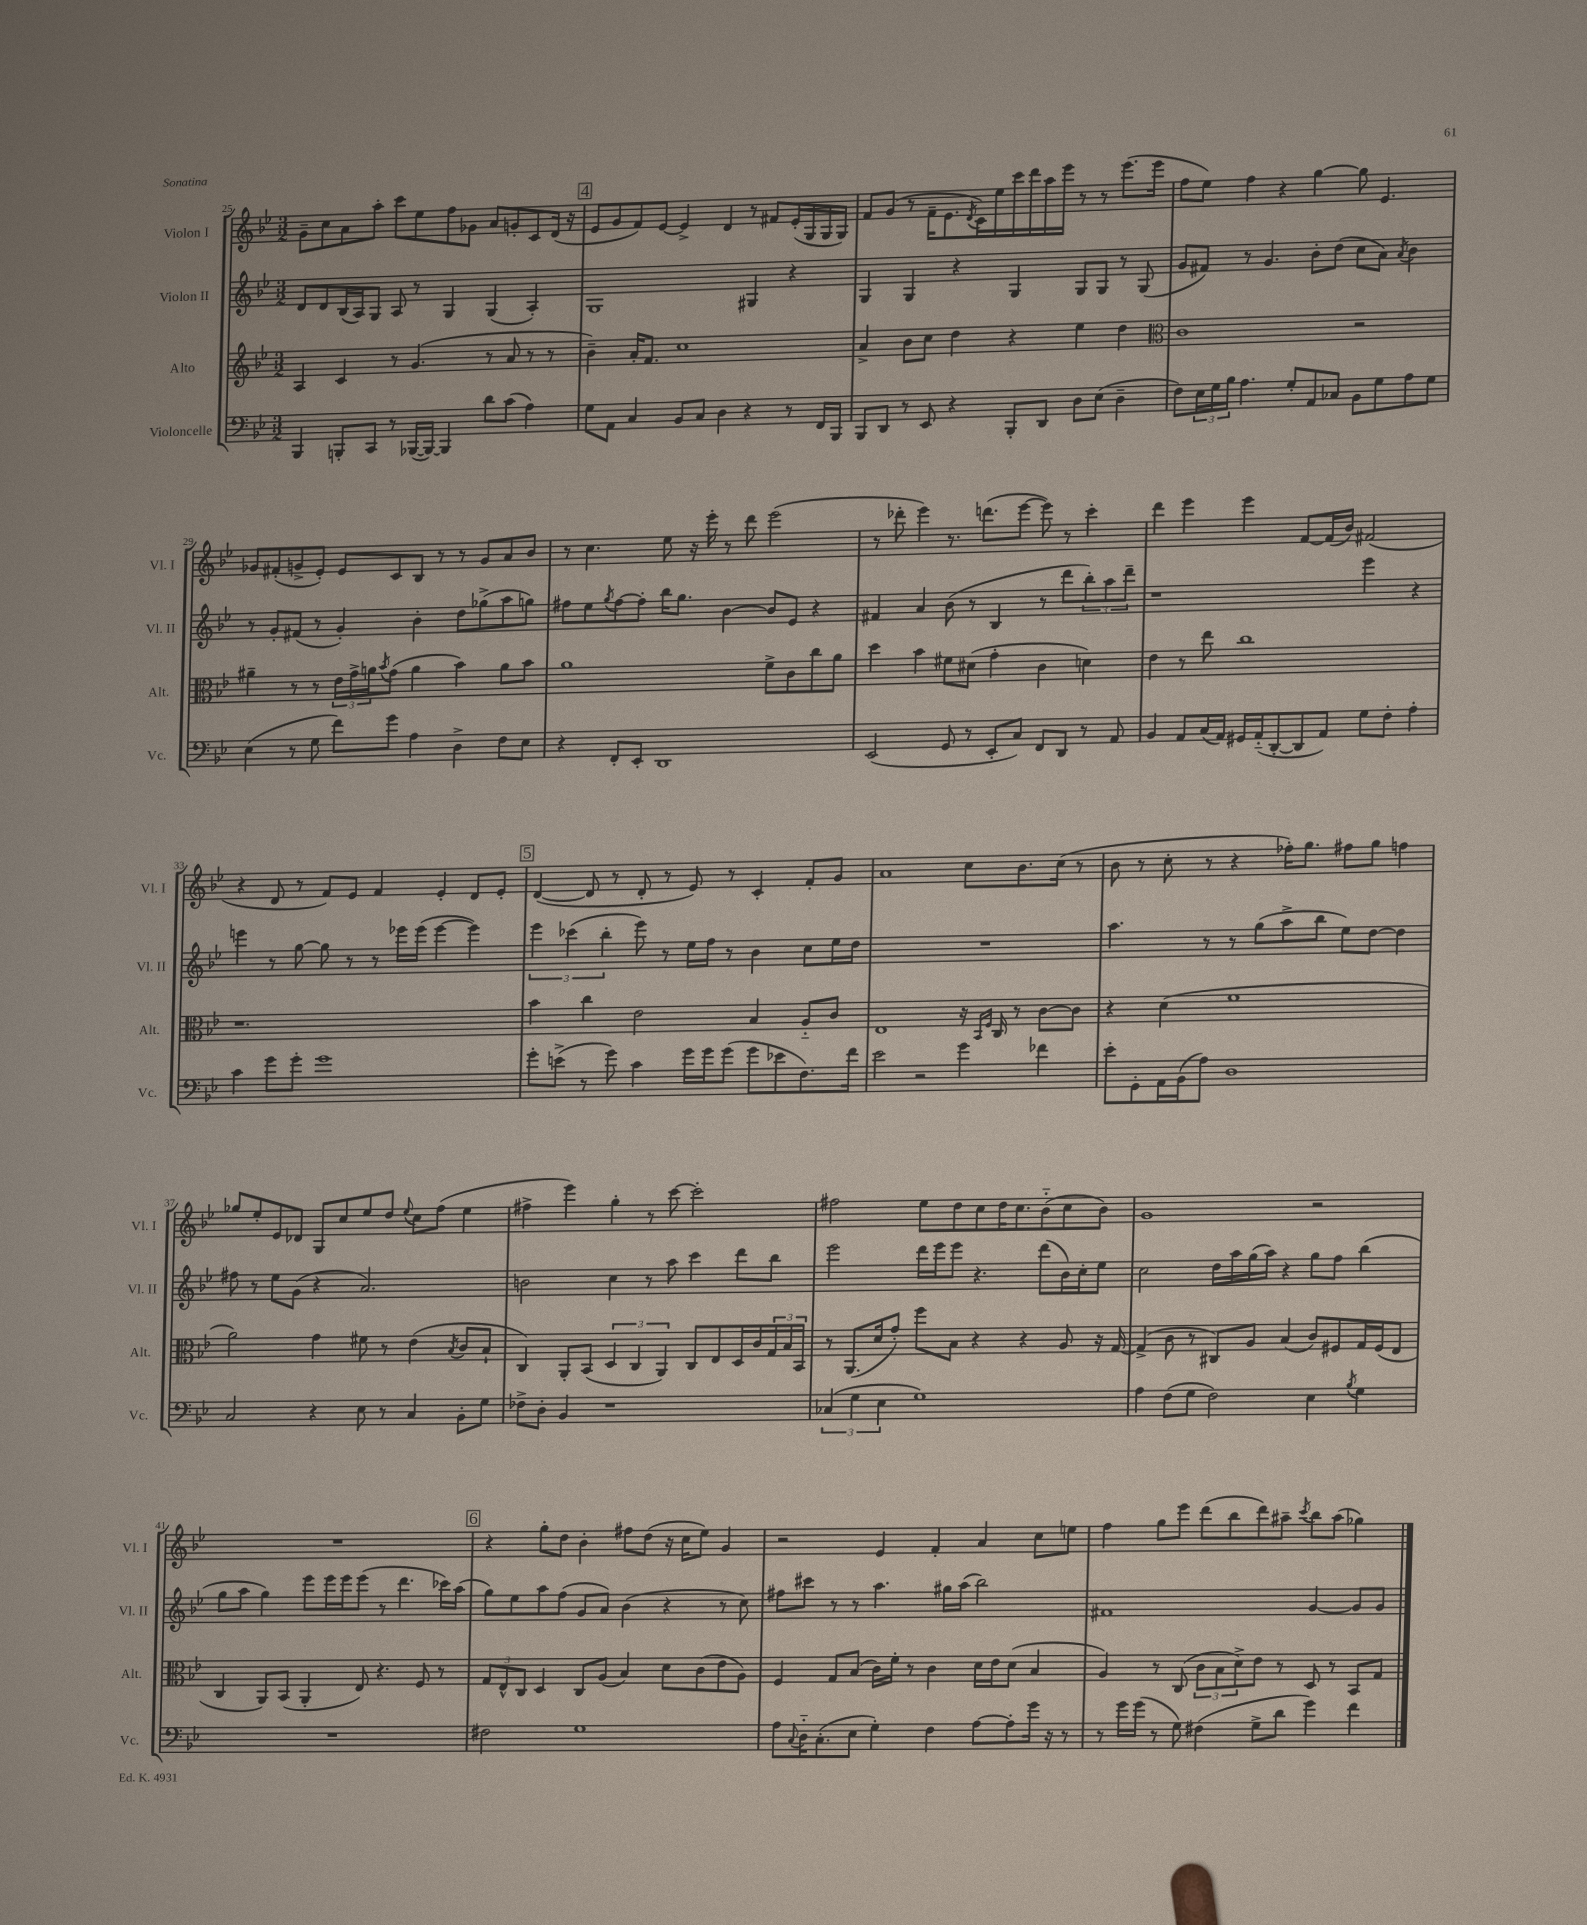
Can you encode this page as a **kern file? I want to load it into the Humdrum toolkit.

**kern	**kern	**kern	**kern
*part4	*part3	*part2	*part1
*staff4	*staff3	*staff2	*staff1
*I"Violoncelle	*I"Alto	*I"Violon II	*I"Violon I
*I'Vc.	*I'Alt.	*I'Vl. II	*I'Vl. I
*clefF4	*clefG2	*clefG2	*clefG2
*k[b-e-]	*k[b-e-]	*k[b-e-]	*k[b-e-]
*M3/2	*M3/2	*M3/2	*M3/2
=25	=25	=25	=25
4BBB-/	4A/	8d/L	8g~\L
.	.	8d/	8cc\
8BBBn'/L	4c/	(16B-/L	8a\
.	.	16A/J)	.
8CC/J	.	8G/J	8aa'\J
8r	8r	8A/	8ccc\L
([16BBB-X/LL	(4.g/	8r	8ee-\
16BBB-/JJ_)	.	.	.
4BBB-/]	.	4G/	8ff\
.	.	.	8g-X\J
8d\L	8r	(4G/	8a/L
(8c\J	8a/	.	8gn'/
4A\)	8r	4A'/)	8c/
.	8r	.	(16d/Jk
.	.	.	16r
!!LO:REH:place=s1:t=4
=26	=26	=26	=26
8G\L	4b-~\)	1G	8e-/L
8AA\J	.	.	8g/
4C/	16a'/KL	.	8f/)
.	8.f/J	.	.
.	.	.	[8e-/J
8BB-/L	1cc	.	4e-^/]
8C/J	.	.	.
4D\	.	.	4d/
4r	.	4G#X/	8r
.	.	.	8f#X/L
8r	.	4r	(16e-'/L
.	.	.	16G/
16FF/LL	.	.	16G/
16BBB-/JJ	.	.	16G/JJ)
=27	=27	=27	=27
8BBB-/L	4a^/	4G/	8f/L
8DD/J	.	.	(8g/J
8r	8b-\L	4G/	8r
8EE-/	8cc\J	.	16f~\KL
.	.	.	8.e-\
4r	4dd\	4r	.
.	.	.	8qd/
.	.	.	16c\L)
.	.	.	16ee-\
8BBB-'/L	4r	4G/	16ccc\
.	.	.	16ddd\
8DD/J	.	.	16aa\
.	.	.	16eee-\JJ
8D\L	4ee-\	8G/L	8r
(8E-\J	.	8G/J	8r
4D~\	4dd\	8r	(8.eee-\L
.	.	(8G/	.
.	.	.	16eee-\Jk
=28	=28	=28	=28
*	*clefC3	*	*
8F\L)	1c	8g/L	8ff\L
24E-\L	.	8f#X/J)	8ee-\J)
24G\	.	.	.
24B-\JJ	.	.	.
4.A\	.	8r	4ff\
.	.	4.g/	.
.	.	.	4r
8G'/L	.	.	.
8AA/	.	8b-'\L	[4gg\
8C-X/J	.	(8dd\J	.
8BB-\L	2r	8cc\L	8gg\]
8G\	.	8a\J)	4.e-/
.	.	8qa/	.
8A\	.	4b-\	.
8G\J	.	.	.
!!LO:LB:g=z
=29	=29	=29	=29
(4E-\	4a#X~\	8r	8g-X/L
.	.	8g'/L	(8f#X'/
8r	8r	(8f#X/J	8gn^/
8G\	8r	8r	8e-'/J)
8f\L)	24e-\LL	4g'/)	8e-/L
.	24g^\	.	.
.	24an\J	.	.
.	8qb-/	.	.
8g\J	(8g\J	.	8c/
4A\	4a\	4b-'\	8B-/J
.	.	.	8r
4D^\	4b-\)	8dd\L	8r
.	.	(8gg-X^\	8g/L
8F\L	8a\L	8aa\	8a/
8E-\J	8b-\J	8ggn\J)	8b-/J
=30	=30	=30	=30
4r	1a	8ff#X\L	8r
.	.	8ee-\	4.cc\
.	.	8qgg/	.
8FF'/L	.	[8ff#\	.
8EE-'/J	.	8ff#'\J]	.
1DD	.	16bb-\KL	8ee-\
.	.	8.gg\J	.
.	.	.	16r
.	.	.	16eee-'\
.	.	[4b-\	8r
.	.	.	8ddd\
.	8f^\L	8b-/L]	(2eee-\
.	8c\	8e-/J	.
.	8cc\	4r	.
.	8a\J	.	.
=31	=31	=31	=31
(2EE-/	4dd\	4f#X/	8r
.	.	.	8ddd-X'\
.	4b-\	4a/	4eee-\)
8GG/	8f#X\L	(8b-\	8.r
8r	(8d#X\J	8r	.
.	.	.	(8.dddn\L
8EE-'/L	4g'\	4B-/	.
8C/J)	.	.	[8eee-\J
8FF/L	4c\	8r	8eee-\])
8DD/J	.	8ddd\L	8r
8r	4dn\)	12bb-'\)	4ccc'\
.	.	12aa\	.
8AA/	.	.	.
.	.	12ddd~\J	.
=32	=32	=32	=32
4BB-/	4e-\	1r	4ddd\
8AA/L	8r	.	4eee-\
(16C/L	8ee-\	.	.
16AA/JJ)	.	.	.
16GG#X/LL	1cc	.	4eee-\
(16AA/J	.	.	.
[8DD'/	.	.	.
8DD/]	.	.	[8f/L
8AA/J)	.	.	(16f/L]
.	.	.	16b-/JJ)
8G\L	.	4eee-\	(2f#X/
8F'\J	.	.	.
4A'\	.	4r	.
!!LO:LB:g=z
=33	=33	=33	=33
4c\	1.r	4eeen\	4r
8g\L	.	8r	8d/
8g'\J	.	[8gg\	8r
1g	.	8gg\]	8f/L)
.	.	8r	8e-/J
.	.	8r	4f/
.	.	16eee-X\LL	.
.	.	(16eee-\JJ	.
.	.	[4eee-\	4e-'/
.	.	4eee-\])	8d/L
.	.	.	8e-'/J
!!LO:REH:place=s1:t=5
=34	=34	=34	=34
8g'\L	4b-\	6eee-\	([4d/
(8en^\J	.	.	.
.	.	(6ccc-X\	.
8r	4cc\	.	8d/]
.	.	6bb-'\	.
8g\)	.	.	8r
4c\	2e-\	8eee-\)	8d'/
.	.	8r	8r
16g\LL	.	16ee-\LL	8e-/)
16g\J	.	16ff\JJ	.
(8g\J	.	8r	8r
8g\L	4B-/	4b-\	4c'/
8e-X\	.	.	.
8.F\)	8A/L	8cc\L	8f'/L
.	8c/J	16ee-\L	8g/J
16f\Jk	.	16dd\JJ	.
=35	=35	=35	=35
2e-\	1E-	1.r	1a
2r	.	.	.
4g\	16r	.	8cc\L
.	16qqBB-/LL	.	.
.	16qqF/JJ	.	.
.	16C/	.	.
.	8r	.	8.b-\
4f-X\	[8c\L	.	.
.	.	.	(16cc\Jk
.	8c\J]	.	8r
=36	=36	=36	=36
8e-'\L	4r	4.aa\	8b-\
8GG'\	.	.	8r
16AA\L	(4d\	.	8cc'\
(16BB-\J	.	.	.
8A\J)	.	8r	8r
1D	1f	8r	4r
.	.	(8gg\L	.
.	.	8aa^\	16ff-X'\KL)
.	.	.	8.gg\J
.	.	8bb-\J	.
.	.	8ee-\L)	8ff#X\L
.	.	[8dd\J	8gg\J
.	.	4dd\]	4ffn\
!!LO:LB:g=z
=37	=37	=37	=37
2C/	2a\)	8ff#X\	8gg-X/L
.	.	8r	8ee-'/
.	.	8ee-\L	8e-/
.	.	(8g\J	8d-X/J
4r	4g\	4r	8G/L
.	.	.	8cc/
8E-\	8f#X\	2.a/)	8ee-/
8r	8r	.	8dd/J
.	.	.	8qqee-/
4C/	(4e-\	.	8cc\L
.	.	.	(8ff\J
.	8qB-/	.	.
8BB-'\L	8c/L	.	4ee-\
8G\J	8B-`/J	.	.
=38	=38	=38	=38
8F-X^\L	4C/)	2bn\	4ff#X^\
8D'\J	.	.	.
4BB-/	8AA'/L	.	4eee-\)
.	(8BB-/J	.	.
1r	6D/	4cc\	4gg'\
.	6C/	.	.
.	.	8r	8r
.	6AA/)	.	.
.	.	8aa\	[8ccc\
.	8C/L	4ccc\	2ccc'\]
.	8E-/	.	.
.	16D/L	8ddd\L	.
.	16c/	.	.
.	24G/	8bb-\J	.
.	24B-/	.	.
.	24BB-/JJ	.	.
=39	=39	=39	=39
(6C-X/	8r	2eee-\	2ff#X\
.	(8.AA/L	.	.
6G\	.	.	.
.	16d/k	.	.
6E-\	.	.	.
.	8g'/J)	.	.
1G)	8ff\L	16ddd\LL	8ee-\L
.	.	16eee-\J	.
.	8B-\J	8eee-\J	8dd\
.	4r	4.r	8cc\
.	.	.	16dd\K
.	.	.	8.cc\
.	4r	.	.
.	.	(8ddd\L	(8b-\
.	8A/	16b-\L)	8cc\
.	.	16cc'\J	.
.	16r	8ee-\J	8b-\J)
.	[16G/	.	.
=40	=40	=40	=40
4A\	(4G^/]	2cc\	1g
(8F\L	8c\	.	.
8G\J	8r	.	.
2F\)	8C#X/L)	16dd\LL	.
.	.	16aa\	.
.	8A/J	(16gg\	.
.	.	16aa\JJ)	.
.	(4B-/	4r	.
4E-\	8c/L)	8gg\L	2r
.	8F#X/	8ff\J	.
8qB-/	.	.	.
4G\	16G/L	(4bb-\	.
.	(16F#/J	.	.
.	8E-/J	.	.
!!LO:LB:g=z
=41	=41	=41	=41
1.r	4C/	8gg\L	1.r
.	.	8aa\J	.
.	8AA/L)	4gg\)	.
.	(8BB-/J	.	.
.	4AA'/	8eee-\L	.
.	.	16eee-\L	.
.	.	16eee-\J	.
.	8E-/)	(8eee-\J	.
.	4.r	8r	.
.	.	4.ddd\	.
.	8F/	.	.
.	8r	16ccc-X\LL)	.
.	.	(16aa\JJ	.
!!LO:REH:place=s1:t=6
=42	=42	=42	=42
2F#X\	12G/L	8gg\L)	4r
.	12E-^^/	.	.
.	.	8ee-\	.
.	12C/J	.	.
.	4D/	8aa\	8gg'\L
.	.	(8ff\J	8dd\J
1G	8C/L	8g/L	4b-'\
.	(8A/J	8a/J)	.
.	4B-/)	(4b-\	8ff#X\L
.	.	.	(8dd\J
.	8d\L	4r	16r
.	.	.	16cc\KL
.	(8c\	.	8ee-\J)
.	8e-\	8r	4g/
.	8A\J)	8cc\)	.
=43	=43	=43	=43
8A\L	4F/	8ff#X\L	2r
8qqC/	.	.	.
16D\K	.	8ccc#X\J	.
(8.C'\	.	.	.
.	8G/L	8r	.
8E-\J	(8B-/J	8r	.
4G'\)	16c\LL)	4.aa\	4e-/
.	16f'\JJ	.	.
.	8r	.	.
4F\	4c\	.	4f'/
.	.	16gg#X\LL	.
.	.	(16aa\JJ	.
[8A\L	16d\LL	2bb-\)	4a/
.	16e-\J	.	.
8A'\]	(8d\J	.	.
16g\Jk	4B-/	.	8cc\L
16r	.	.	.
8r	.	.	8een\J
=44	=44	=44	=44
8r	4A/)	1f#X	4ff\
16g\LL	.	.	.
(16g\JJ	.	.	.
8r	8r	.	8gg\L
8G\)	(8C/	.	8eee-\J
(4F#X\	12c\L	.	(8ddd\L
.	12B-\	.	.
.	.	.	8bb-\
.	12d^\)	.	.
8G^\L	8e-\J	.	8ddd\)
8d\J	8r	.	8aa#X~\J
.	.	.	8qccc/
4g\)	8D/	[4g/	8bb-\L
.	8r	.	(8aa#\J
4f\	8BB-/L	8g/L]	4gg-X\)
.	8G/J	8g/J	.
==	==	==	==
*-	*-	*-	*-
